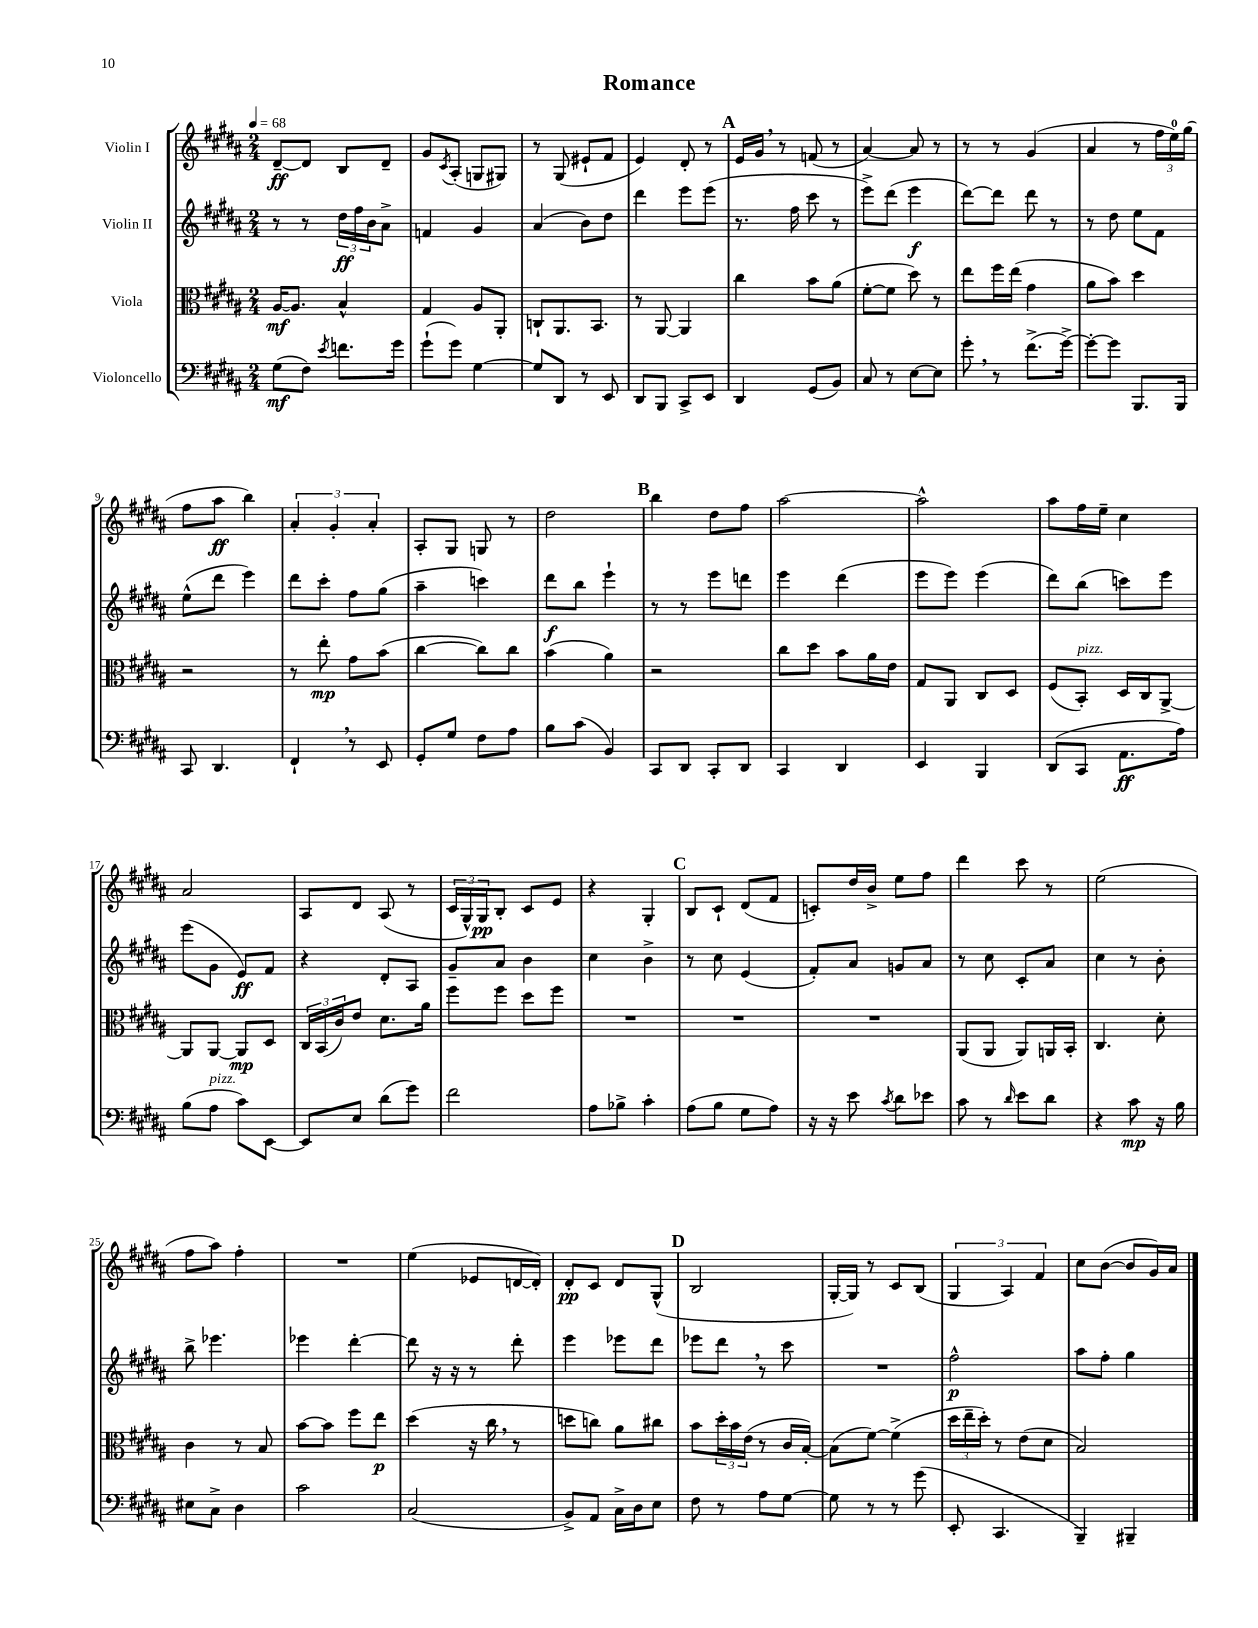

**kern	**kern	**kern	**kern
*staff4	*staff3	*staff2	*staff1
*clefF4	*clefC3	*clefG2	*clefG2
*k[f#c#g#d#a#]	*k[f#c#g#d#a#]	*k[f#c#g#d#a#]	*k[f#c#g#d#a#]
*M2/4	*M2/4	*M2/4	*M2/4
*MM68	*MM68	*MM68	*MM68
(8G#	[16A#	8r	[8d#~
.	8.A#]	.	.
8F#)	.	8r	8d#]
8qe	.	.	.
8.f	4B^^	24dd#	8B
.	.	24ff#	.
.	.	24b	.
.	.	8a#^	8d#~
16g#	.	.	.
=	=	=	=
(8g#`	4G#	4f	8g#
.	.	.	8qc#
8g#)	.	.	(8A#'
[4G#	8A#	4g#	8G
.	8AA#'	.	8G#)
=	=	=	=
8G#]	8C`	(4a#	8r
8DD#	8.AA#	.	(8G#
8r	.	8b)	8e#`
.	8.BB	.	.
8EE	.	8dd#	8f#
=	=	=	=
8DD#	8r	4ddd#	4e)
8BBB	[8AA#	.	.
8CC#^	4AA#]	8eee	8d#'
8EE	.	(8eee	8r
=	=	=	=
4DD#	4cc#	8.r	16e
.	.	.	16g#
.	.	.	8r
.	.	16ff#	.
(8GG#	8b	8ccc#	(8f
8BB)	(8a#	8r	8r
=	=	=	=
8C#	[8f#'	8eee^)	[4a#)
8r	8f#]	(8ddd#	.
[8E	8dd#)	4eee	8a#]
8E]	8r	.	8r
=	=	=	=
8g#'	8ee	[8ddd#)	8r
8r	16ff#	8ddd#]	8r
.	(16ee	.	.
(8.f#^	4g#	8ddd#	(4g#
.	.	8r	.
[16g#^)	.	.	.
=	=	=	=
8g#'_	8a#	8r	4a#
8g#]	8b)	8dd#	.
8.BBB	4dd#	8ee	8r
.	.	8f#	24ff#
.	.	.	24ee)
16BBB	.	.	.
.	.	.	(24gg#
=	=	=	=
8CC#	2r	(8ee^^	8ff#
4.DD#	.	8ddd#	8aa#
.	.	4eee)	4bb)
=	=	=	=
4FF#`	8r	8ddd#	6a#'
.	8ee'	8ccc#'	.
.	.	.	6g#'
8r	8g#	8ff#	.
.	.	.	6a#'
8EE	(8b	(8gg#	.
=	=	=	=
8GG#'	[4cc#	4aa#~	8A#'
8G#	.	.	8G#
8F#	8cc#])	4ccc)	8G
8A#	8cc#	.	8r
=	=	=	=
8B	(4b	8ddd#	2dd#
(8c#	.	8bb	.
4BB)	4a#)	4eee`	.
=	=	=	=
8CC#	2r	8r	4bb
8DD#	.	8r	.
8CC#'	.	8eee	8dd#
8DD#	.	8ddd	8ff#
=	=	=	=
4CC#	8cc#	4eee	[2aa#
.	8dd#	.	.
4DD#	8b	(4ddd#	.
.	16a#	.	.
.	16e	.	.
=	=	=	=
4EE	8G#	8eee	2aa#^^]
.	8AA#	8eee)	.
4BBB	8C#	(4eee	.
.	8D#	.	.
=	=	=	=
(8DD#	(8F#	8ddd#)	8aa#
8CC#	8BB')	(8bb	16ff#
.	.	.	16ee~
8.AA#	16D#	8ccc)	4cc#
.	16C#	.	.
.	[8AA#^	8eee	.
16A#)	.	.	.
=	=	=	=
(8B	8AA#]	(8eee	2a#
8A#	[8AA#	8g#	.
8c#)	8AA#]	8e)	.
[8EE	8D#	8f#	.
=	=	=	=
8EE]	24C#	4r	8A#
.	(24BB	.	.
.	24c#)	.	.
8E	8e	.	8d#
(8d#	8.d#	8d#'	(8A#
8g#)	.	8A#	8r
.	16a#	.	.
=	=	=	=
2f#	8ff#	8g#~	24c#
.	.	.	24G#^^)
.	.	.	24G#
.	8ff#	8a#	8B'
.	8dd#	4b	8c#
.	8ff#	.	8e
=	=	=	=
8A#	2r	4cc#	4r
8B-^	.	.	.
4c#'	.	4b^	4G#'
=	=	=	=
(8A#	2r	8r	8B
8B	.	8cc#	8c#`
8G#	.	(4e	(8d#
8A#)	.	.	8f#
=	=	=	=
16r	2r	8f#')	8c')
16r	.	.	.
8e	.	8a#	16dd#
.	.	.	16b^
8qc#	.	.	.
8d#	.	8g	8ee
8e-	.	8a#	8ff#
=	=	=	=
8c#	(8AA#	8r	4ddd#
8r	8AA#	8cc#	.
16qqd#	.	.	.
8e	8AA#)	8c#'	8ccc#
8d#	16AA	8a#	8r
.	16BB'	.	.
=	=	=	=
4r	4.C#	4cc#	(2ee
8c#	.	8r	.
16r	8d#'	8b'	.
16B	.	.	.
=	=	=	=
8E#	4c#	8bb^	8ff#
8C#^	.	4.eee-	8aa#)
4D#	8r	.	4ff#'
.	8B	.	.
=	=	=	=
2c#	[8b	4eee-	2r
.	8b]	.	.
.	8ff#	[4ddd#'	.
.	8ee	.	.
=	=	=	=
(2C#	(4dd#	8ddd#]	(4ee
.	.	16r	.
.	.	16r	.
.	16r	8r	8e-
.	16cc#	.	.
.	8r	8ddd#'	[16d
.	.	.	16d'])
=	=	=	=
8BB^)	8dd	4eee	8d#'
8AA#	8cc)	.	8c#
16C#^	8a#	8eee-	8d#
16D#	.	.	.
8E	8cc#	8ddd#	(8G#^^
=	=	=	=
8F#	8b	8eee-	2B
8r	24dd#'	8ddd#	.
.	24b	.	.
.	(24e	.	.
8A#	8r	8r	.
[8G#	16c#	8ccc#	.
.	[16B')	.	.
=	=	=	=
8G#]	(8B]	2r	[16G#'
.	.	.	16G#])
8r	[8f#)	.	8r
8r	(4f#^]	.	8c#
(8g#	.	.	(8B
=	=	=	=
8EE'	24dd#	2ff#^^	6G#
.	24ee~	.	.
.	24dd#')	.	.
4.CC#	8r	.	.
.	.	.	6A#)
.	(8e	.	.
.	.	.	6f#
.	8d#	.	.
=	=	=	=
4BBB~)	2B)	8aa#	8cc#
.	.	8ff#'	([8b
4BBB#~	.	4gg#	8b]
.	.	.	16g#)
.	.	.	16a#
==	==	==	==
*-	*-	*-	*-
